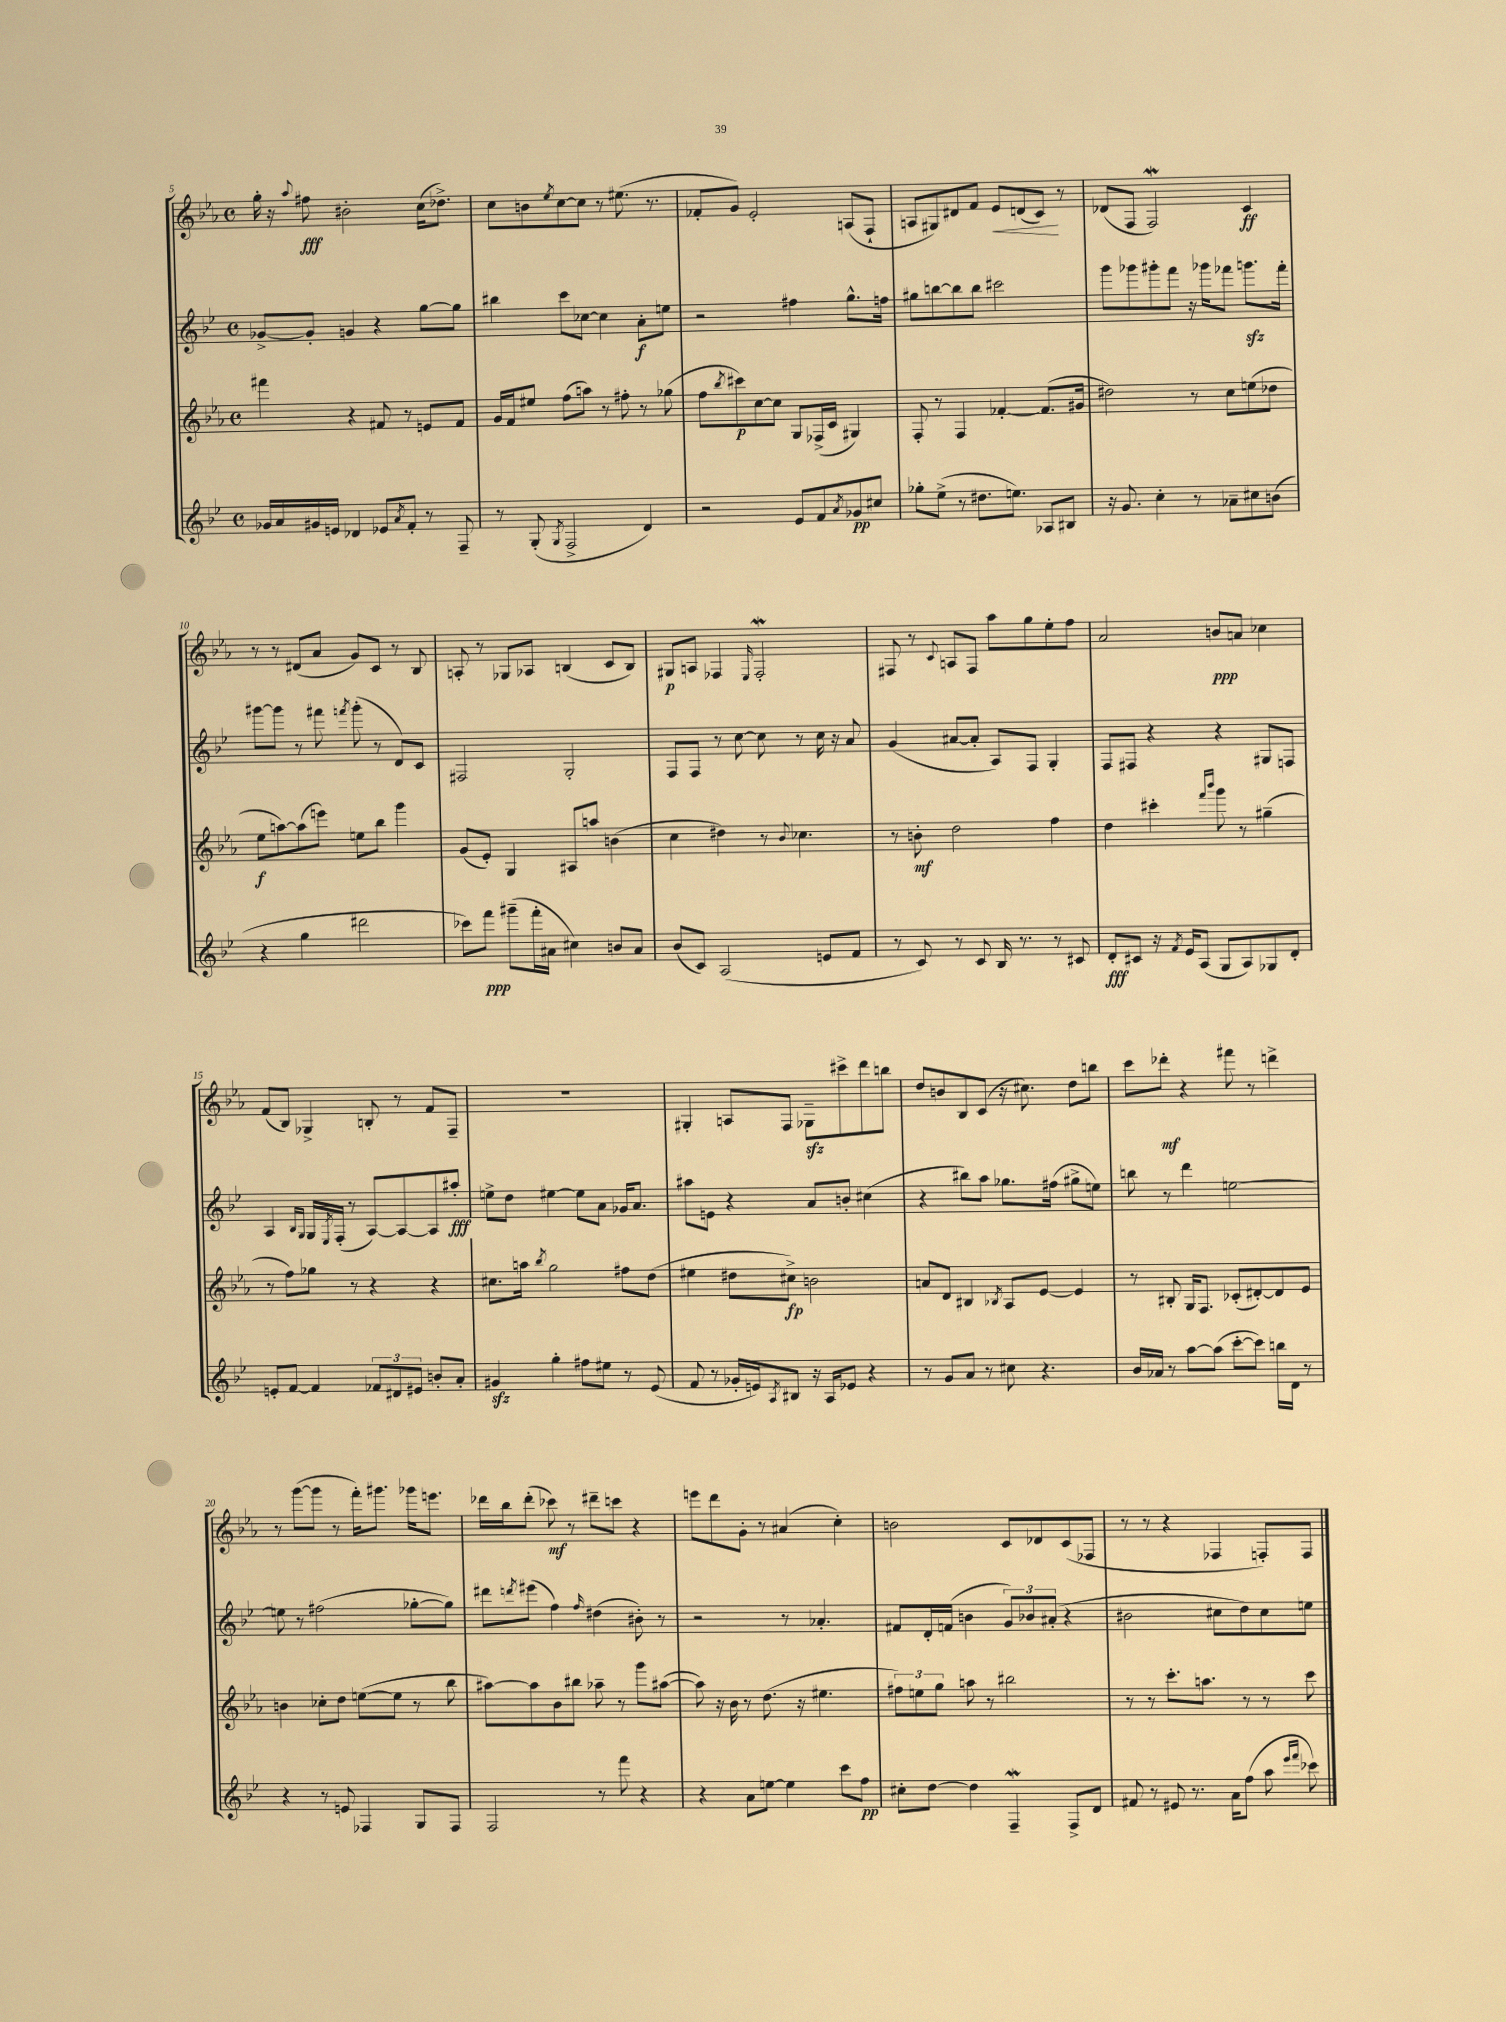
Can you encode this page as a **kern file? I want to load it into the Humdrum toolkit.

**kern	**dynam	**kern	**dynam	**kern	**dynam	**kern	**dynam
*part4	*part4	*part3	*part3	*part2	*part2	*part1	*part1
*staff4	*staff4	*staff3	*staff3	*staff2	*staff2	*staff1	*staff1
*clefG2	*	*clefG2	*	*clefG2	*	*clefG2	*
*k[b-e-]	*	*k[b-e-a-]	*	*k[b-e-]	*	*k[b-e-a-]	*
*M4/4	*	*M4/4	*	*M4/4	*	*M4/4	*
*met(c)	*	*met(c)	*	*met(c)	*	*met(c)	*
=5	=5	=5	=5	=5	=5	=5	=5
16g-X/LL	.	4fff#X\	.	[8g-X^/L	.	16gg'\	.
16a/	.	.	.	.	.	16r	.
.	.	.	.	.	.	8qqaa-/	.
16g#X/	.	.	.	8g-'/J]	.	8ff#X\	fff
16en/JJ	.	.	.	.	.	.	.
4d-X/	.	4r	.	4gn/	.	2b#X'\	.
8e-X/L	.	8f#X/	.	4r	.	.	.
8qa/	.	.	.	.	.	.	.
8f'/J	.	8r	.	.	.	.	.
8r	.	8en/L	.	[8gg\L	.	(16cc\KL	.
.	.	.	.	.	.	8.dd-X^\J)	.
8F~/	.	8f#/J	.	8gg\J]	.	.	.
=6	=6	=6	=6	=6	=6	=6	=6
8r	.	16g/LL	.	4bb#X\	.	8cc\L	.
.	.	16f/J	.	.	.	.	.
(8G'/	.	8ee#X/J	.	.	.	8bn\	.
8qG/	.	.	.	.	.	8qee-/	.
2F^/	.	(8ff\L	.	8ccc\L	.	[8cc\	.
.	.	8aan\J)	.	[8cc-X\J	.	8cc\J]	.
.	.	8r	.	4cc-\]	.	8r	.
.	.	8ff#X'\	.	.	.	(8.ee#X\	.
4d/)	.	8r	.	8a'\L	f	.	.
.	.	.	.	.	.	8.r	.
.	.	(8gg-X\	.	8een\J	.	.	.
=7	=7	=7	=7	=7	=7	=7	=7
2r	.	8ff\L	.	2r	.	8f-X'/L	.
.	.	8qbb-/	.	.	.	.	.
.	.	8ccc#X\)	p	.	.	8g/J)	.
.	.	[8cc\	.	.	.	2e-'/	.
.	.	8cc\J]	.	.	.	.	.
8e-/L	.	8G/L	.	4ff#X\	.	.	.
8f/	.	(16F-X^/L	.	.	.	.	.
.	.	16c/JJ	.	.	.	.	.
8qa/	.	.	.	.	.	.	.
8g-X/	pp	4G#X/)	.	8.gg^^\L	.	(8An/L	.
8cc#X/J	.	.	.	.	.	8F`/J	.
.	.	.	.	16ffn\Jk	.	.	.
=8	=8	=8	=8	=8	=8	=8	=8
8gg-X'\L	.	8F'/	.	8gg#X\L	.	8An/L	.
(8ee-^\J	.	8r	.	[8bbn\	.	8G#X/)	.
8r	.	4F/	.	8bb\]	.	8d#X/	.
8.dd#X\L	.	.	.	8bb\J	.	8f/J	.
!	!	!	!	!	!	!	!LO:HP:b
.	.	[4f-X'/	.	2ccc#X\	.	8e-/L	<
8.een\J)	.	.	.	.	.	.	.
.	.	.	.	.	.	(8dn/	.
8A-X/L	.	(8.f-/L]	.	.	.	8c/J)	.
8B#X/J	.	.	.	.	.	8r	[
.	.	16g#X/Jk	.	.	.	.	.
=9	=9	=9	=9	=9	=9	=9	=9
16r	.	2dd#X\)	.	8ggg\L	.	(8d-X/L	.
8.g/	.	.	.	.	.	.	.
.	.	.	.	8ggg-X\	.	8F/J	.
4cc'\	.	.	.	8ggg#X'\	.	2FW/)	.
.	.	.	.	8fff\J	.	.	.
8r	.	8r	.	16r	.	.	.
.	.	.	.	16ggg-X\KL	.	.	.
8a-X~\L	.	8cc\L	.	8fff-X\J	.	.	.
8cc#X\	.	(8een\	.	8.gggnzz\L	.	4c/	ff
(8bn\J	.	8dd-X\J	.	.	.	.	.
.	.	.	.	16fff-'\Jk	.	.	.
!!LO:LB:g=z
=10	=10	=10	=10	=10	=10	=10	=10
4r	.	8ee-\L	f	[8ggg#X\L	.	8r	.
.	.	[8aan\)	.	8ggg#\J]	.	8r	.
4gg\	.	(8aa\]	.	8r	.	(8d#X/L	.
.	.	8eeen\J)	.	8fff#X\	.	8a-/J	.
.	.	.	.	8qfffn/	.	.	.
2ddd#X\	.	8een\L	.	(8ggg#'\	.	8g/L)	.
.	.	8bb-\J	.	8r	.	8c/J	.
.	.	4ggg\	.	8d/L)	.	8r	.
.	.	.	.	8c/J	.	8B-/	.
=11	=11	=11	=11	=11	=11	=11	=11
8ccc-X\L)	.	(8g/L	.	2F#X/	.	8An'/	.
8fff\J	ppp	8e-'/J)	.	.	.	8r	.
(8ggg#X~\L	.	4G/	.	.	.	8G-X/L	.
16fff'\L	.	.	.	.	.	8A-X/J	.
16a#X\JJ	.	.	.	.	.	.	.
4cc#X\)	.	8A#X/L	.	2G'/	.	(4Bn/	.
.	.	8aan/J	.	.	.	.	.
8bn/L	.	(4bn\	.	.	.	8c/L	.
8a#/J	.	.	.	.	.	8B/J)	.
=12	=12	=12	=12	=12	=12	=12	=12
(8b-/L	.	4cc\	.	8F/L	.	8G#X/L	p
8c/J)	.	.	.	8F/J	.	8An/J	.
(2A/	.	4dd#X\)	.	8r	.	4F-X/	.
.	.	.	.	[8cc\	.	.	.
.	.	.	.	.	.	16qqE-/	.
.	.	8r	.	8cc\]	.	2F-w'/	.
.	.	8qqb-/	.	.	.	.	.
.	.	4.cc-X\	.	8r	.	.	.
8en/L	.	.	.	16cc\	.	.	.
.	.	.	.	16r	.	.	.
8f/J	.	.	.	8a/	.	.	.
=13	=13	=13	=13	=13	=13	=13	=13
8r	.	8r	.	(4g/	.	8F#X/	.
8c/)	.	8bn'\	mf	.	.	8r	.
.	.	.	.	.	.	8qqc/	.
8r	.	2dd\	.	[8a#X/L	.	8An/L	.
8c/	.	.	.	8a#'/J]	.	8F#/J	.
16B-/	.	.	.	8A/L)	.	8aa-\L	.
8.r	.	.	.	.	.	.	.
.	.	.	.	8F/J	.	8gg\	.
8r	.	4ff\	.	4G'/	.	8ee-'\	.
8c#X/	.	.	.	.	.	8ff\J	.
=14	=14	=14	=14	=14	=14	=14	=14
8d'/L	fff	4dd\	.	8F/L	.	2a-/	.
8c#X/J	.	.	.	8F#X/J	.	.	.
16r	.	4ccc#X'\	.	4r	.	.	.
8qf/	.	.	.	.	.	.	.
16e-/KL	.	.	.	.	.	.	.
(8A/J	.	.	.	.	.	.	.
.	.	16qqfff/LL	.	.	.	.	.
.	.	16qqbbb-/JJ	.	.	.	.	.
8G/L	.	8ggg\	.	4r	.	8bn/L	ppp
8A/)	.	8r	.	.	.	8an/J	.
8G-X/	.	(4gg#X~\	.	8G#X/L	.	4cc-X\	.
8d'/J	.	.	.	8Fn/J	.	.	.
!!LO:LB:g=z
=15	=15	=15	=15	=15	=15	=15	=15
8en'/L	.	8r	.	4A/	.	(8f/L	.
[8f/J	.	8ff\L)	.	.	.	8B-/J)	.
.	.	.	.	16qqB-/LL	.	.	.
.	.	.	.	16qqG/JJ	.	.	.
4f/]	.	8gg-X\J	.	16G/LL	.	4G-X^/	.
.	.	.	.	8qE-/	.	.	.
.	.	.	.	(16F'/JJ	.	.	.
.	.	8r	.	8r	.	.	.
12f-X/L	.	4r	.	[8A/L)	.	8Bn'/	.
12d#X/	.	.	.	.	.	.	.
.	.	.	.	8A/_	.	8r	.
12e#X/J	.	.	.	.	.	.	.
8bn'/L	.	4r	.	8A/]	.	8f/L	.
8a'/J	.	.	.	8aa#X'/J	fff	8F~/J	.
=16	=16	=16	=16	=16	=16	=16	=16
4g#Xzz/	.	8.cc#X\L	.	8een^\L	.	1r	.
.	.	.	.	8dd\J	.	.	.
.	.	16aan\Jk	.	.	.	.	.
.	.	8qbb-/	.	.	.	.	.
4gg'\	.	2gg\	.	[4ee#X\	.	.	.
8ff#X\L	.	.	.	8ee#\L]	.	.	.
8ee#X\J	.	.	.	8a\J	.	.	.
8r	.	8ff#X\L	.	16g-X/KL	.	.	.
.	.	.	.	8.a/J	.	.	.
(8e-/	.	(8dd\J	.	.	.	.	.
=17	=17	=17	=17	=17	=17	=17	=17
8f/	.	4ee#X\	.	8aa#X\L	.	4G#X'/	.
8r	.	.	.	8en\J	.	.	.
16g-X'/LL	.	8dd#X\L	.	4r	.	8An/L	.
16en/J)	.	.	.	.	.	.	.
8qA/	.	.	.	.	.	.	.
8B#X/J	.	8cc#X^\J)	fp	.	.	8F/J	.
16r	.	2bn\	.	8a/L	.	8G-Xzz~\L	.
16A/KL	.	.	.	.	.	.	.
8e-X/J	.	.	.	8bn'/J	.	8ccc#X^\	.
4r	.	.	.	(4cc#X\	.	8ddd\	.
.	.	.	.	.	.	8bbn\J	.
=18	=18	=18	=18	=18	=18	=18	=18
8r	.	8an/L	.	4r	.	8dd/L	.
8g/L	.	8d/J	.	.	.	8bn/	.
8a/J	.	4B#X/	.	8bb#X\L)	.	8B-/	.
8r	.	.	.	8aa\J	.	(8c/J	.
.	.	8qB-X/	.	.	.	.	.
8cc#X\	.	8A-/L	.	8.gg-X\L	.	16r	.
.	.	.	.	.	.	8.cc#X\)	.
4.r	.	[8e-/J	.	.	.	.	.
.	.	.	.	(16ff#X\Jk	.	.	.
.	.	4e-/]	.	8gg#X^\L	.	8dd\L	.
.	.	.	.	8een\J)	.	8bbn\J	.
=19	=19	=19	=19	=19	=19	=19	=19
16b-/LL	.	8r	.	8bbn\	.	8ccc\L	.
16a-X/JJ	.	.	.	.	.	.	.
8r	.	8B#X'/	.	8r	.	8ddd-X'\J	mf
[8aa\L	.	16G/KL	.	4ddd\	.	4r	.
.	.	8.F/J	.	.	.	.	.
(8aa\J]	.	.	.	.	.	.	.
[8ccc'\L	.	(8c-X'/L	.	[2een\	.	8fff#X\	.
8ccc\J])	.	[8d#X'/)	.	.	.	8r	.
16bbn\LL	.	8d#/]	.	.	.	4dddn^\	.
16d\JJ	.	.	.	.	.	.	.
8r	.	8e-/J	.	.	.	.	.
!!LO:LB:g=z
=20	=20	=20	=20	=20	=20	=20	=20
4r	.	4bn\	.	8een\]	.	8r	.
.	.	.	.	8r	.	([8ggg\L	.
8r	.	8cc-X'\L	.	(2ff#X\	.	8ggg\J]	.
8en/	.	8dd\J	.	.	.	8r	.
4F-X/	.	([8een\L	.	.	.	16fff'\KL)	.
.	.	.	.	.	.	8.ggg#X\J	.
.	.	8ee\J]	.	.	.	.	.
8G/L	.	8r	.	[8gg-X'\L	.	16ggg-X\KL	.
.	.	.	.	.	.	8.eeen\J	.
8F-/J	.	8bb-\	.	8gg-\J])	.	.	.
=21	=21	=21	=21	=21	=21	=21	=21
2F/	.	[8aa#X\L)	.	8ddd#X\L	.	16ddd-X\LL	.
.	.	.	.	.	.	16bb-\J	.
.	.	.	.	8qdddn/	.	.	.
.	.	8aa#\]	.	(8eee#X\J	.	(8ddd-'\J	.
.	.	8b-\	.	4ff\)	.	8ccc-X\)	mf
.	.	8bb#X\J	.	.	.	8r	.
.	.	.	.	16qqff/	.	.	.
8r	.	8aa-X~\	.	(4dd#X\	.	8ddd#X~\L	.
8fff\	.	8r	.	.	.	8cccn\J	.
4r	.	8ggg\L	.	8b#X'\)	.	4r	.
.	.	([8aa#X\J	.	8r	.	.	.
=22	=22	=22	=22	=22	=22	=22	=22
4r	.	8aa#\])	.	2r	.	8eeen\L	.
.	.	16r	.	.	.	8ddd\	.
.	.	16b-\	.	.	.	.	.
8a\L	.	8r	.	.	.	8g'\J	.
[8een\J	.	(8.dd\	.	.	.	8r	.
4ee\]	.	.	.	8r	.	(4a#X/	.
.	.	16r	.	.	.	.	.
.	.	4.ee#X\	.	4.a-X'/	.	.	.
8ccc\L	.	.	.	.	.	4cc'\)	.
8ff\J	pp	.	.	.	.	.	.
=23	=23	=23	=23	=23	=23	=23	=23
8cc#X'\L	.	12ff#X\L)	.	8f#X/L	.	2bn\	.
.	.	12een\	.	.	.	.	.
[8dd\J	.	.	.	16d'/L	.	.	.
.	.	12gg\J	.	.	.	.	.
.	.	.	.	(16fn/JJ	.	.	.
4dd\]	.	8aan\	.	4bn\	.	.	.
.	.	8r	.	.	.	.	.
4FW~/	.	2bb#X\	.	12g/L)	.	8c/L	.
.	.	.	.	12b-X/	.	.	.
.	.	.	.	.	.	8d-X/	.
.	.	.	.	(12a#X'/J	.	.	.
8F^/L	.	.	.	4r	.	(8c/	.
8d/J	.	.	.	.	.	8F-X/J	.
=24	=24	=24	=24	=24	=24	=24	=24
8f#X/	.	8r	.	2b#X\	.	8r	.
8r	.	8r	.	.	.	8r	.
8e#X/	.	8.ccc'\L	.	.	.	4r	.
8.r	.	.	.	.	.	.	.
.	.	8.aan\J	.	.	.	.	.
.	.	.	.	8cc#X\L	.	4F-X/	.
16a\KL	.	.	.	.	.	.	.
(8ff\J	.	8r	.	8dd\)	.	.	.
8aa\	.	8r	.	8cc#\	.	8Fn'/L)	.
16qqeee-/LL	.	.	.	.	.	.	.
16qqfff/JJ	.	.	.	.	.	.	.
8ccc-X\)	.	8ccc\	.	8een\J	.	8F/J	.
==	==	==	==	==	==	==	==
*-	*-	*-	*-	*-	*-	*-	*-
